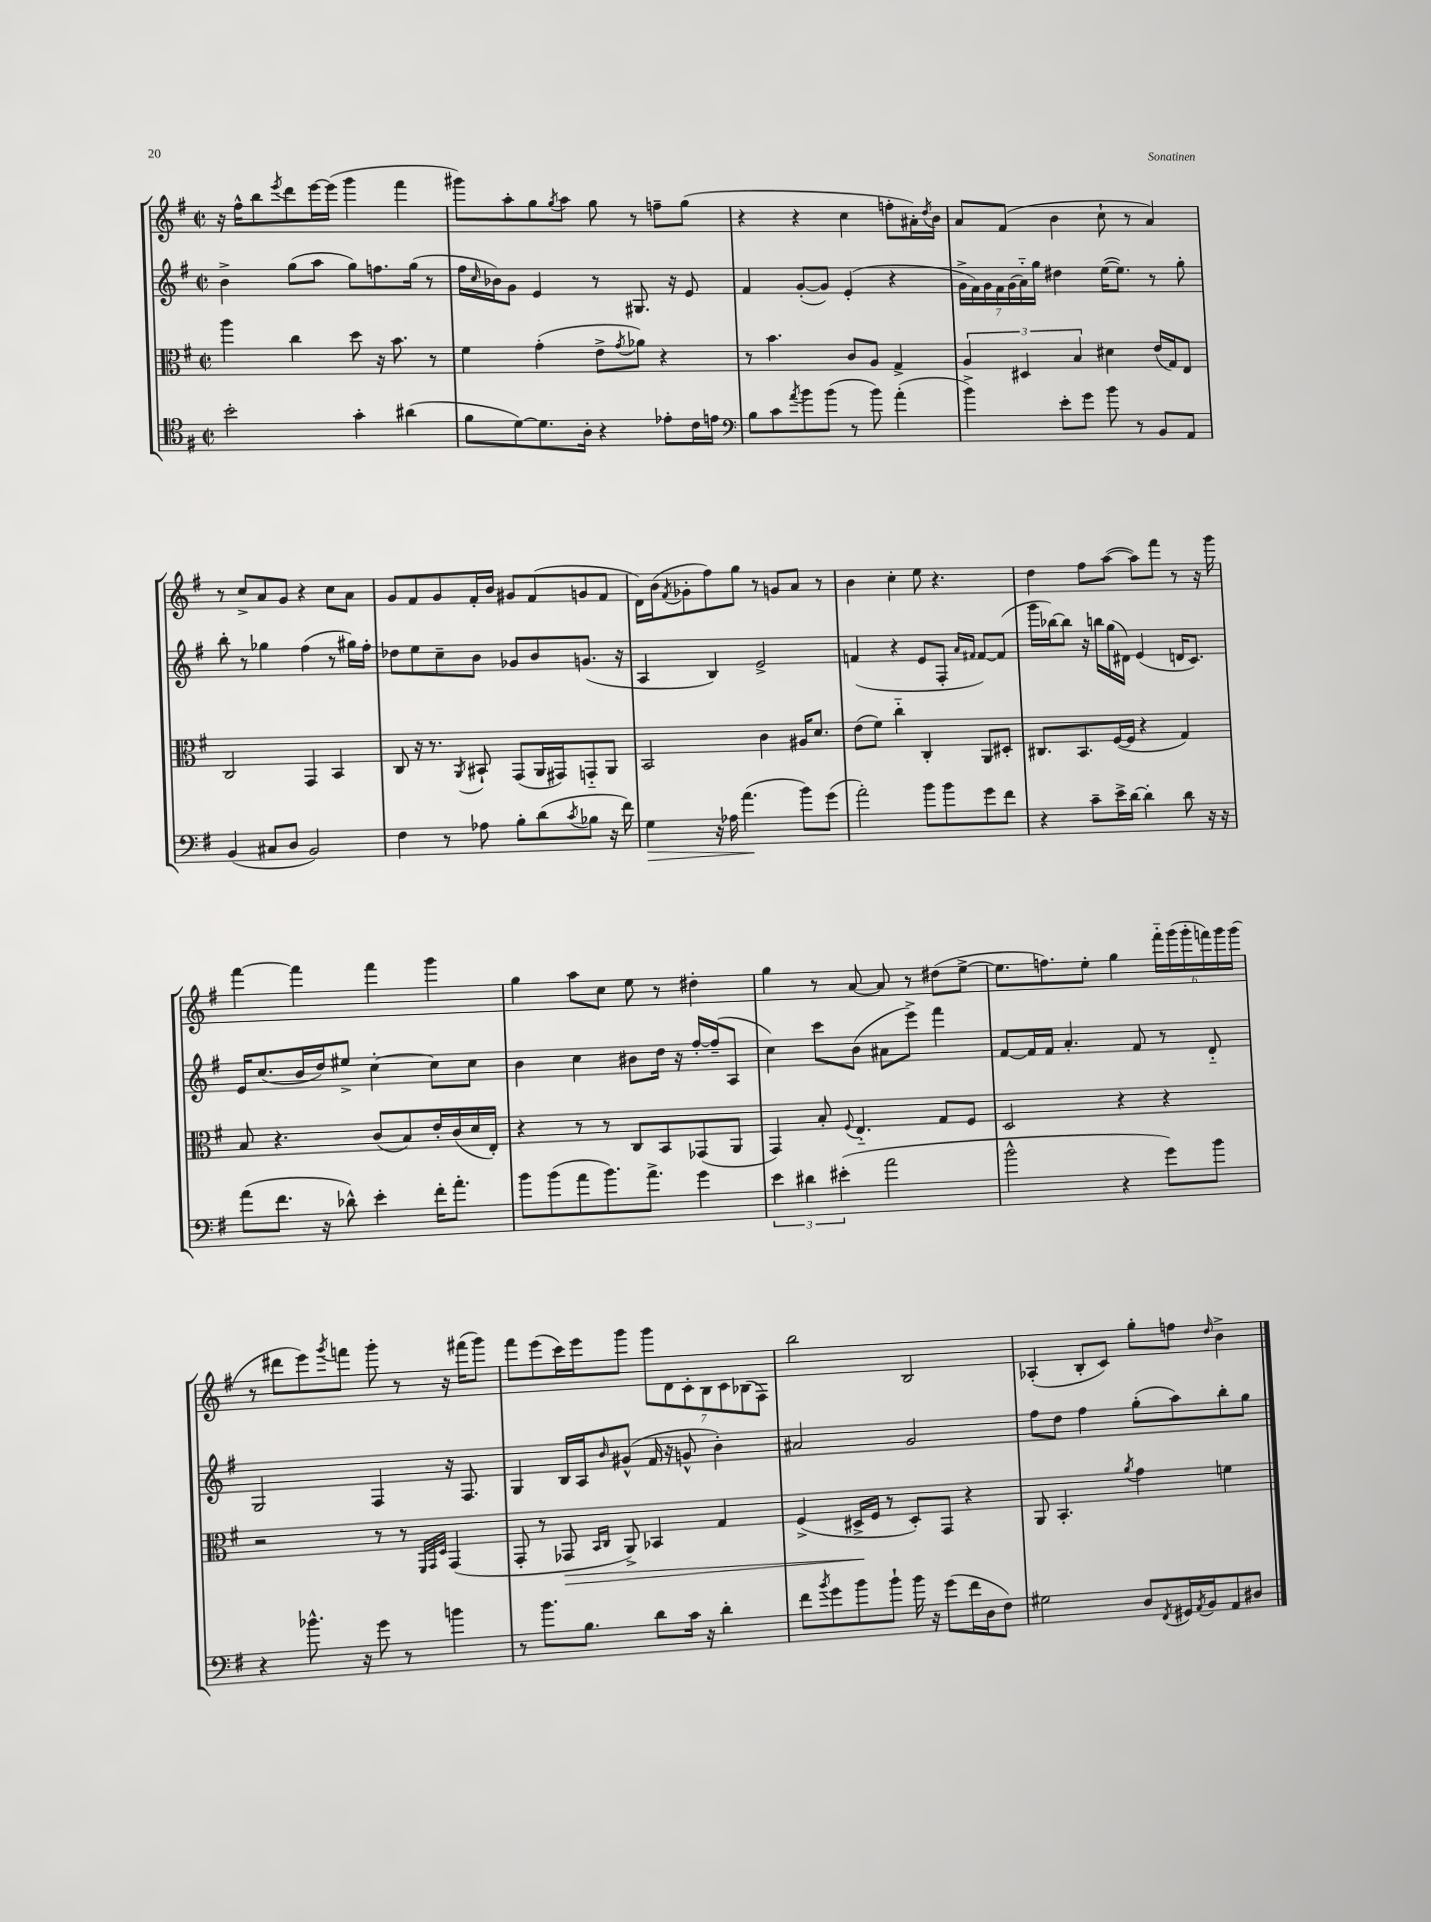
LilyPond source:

<<
\new StaffGroup <<
\new Staff = "s0" {
    \clef treble \key g \major \defaultTimeSignature \time 2/2
    r16 fis''16-^ b''8 \acciaccatura { e'''8 } d'''8 e'''16~ e'''16( g'''4 fis'''4 |
    gis'''8) a''8-. g''8 \acciaccatura { g''8 } a''8 g''8 r8 f''8-- g''8( |
    r4 r4 c''4 f''8-. ais'16-.) \acciaccatura { d''8 } b'16 |
    a'8 fis'8( b'4 c''8-! r8 a'4) |
    r8 c''8-> a'8 g'8 r4 c''8 a'8 |
    g'8 fis'8 g'8 fis'16-. b'16 gis'8 fis'8( g'8 fis'8 |
    d'16) b'16( \acciaccatura { fis'8 } ges'8-. fis''8) g''8 r8 g'8 a'8 r8 |
    b'4 c''4-. e''8 r4. |
    d''4 fis''8 a''8~( a''8) fis'''8 r8 r16 g'''16 |
    fis'''4~ fis'''4 fis'''4 g'''4 |
    g''4 a''8 c''8 e''8 r8 dis''4-. |
    g''4 r8 a'8~ a'8 r8 dis''8( e''8~-> |
    e''8. f''8.) e''8-. g''4 \tuplet 6/4 { fis'''16-_ g'''16( g'''16-. f'''16) g'''16 g'''16( } |
    r8 dis'''8 e'''8) \acciaccatura { g'''8 } f'''8 g'''8-. r8 r16 fis'''16( g'''8) |
    fis'''8 e'''8( c'''16) e'''16 g'''8 \tuplet 7/4 { g'''8 d'8 c'8-. b8 c'8 bes8( fis8) } |
    b''2 b2 |
    aes4-.( b8-. c'8) g''8-. f''8 \grace { d''16 } b'4-> \bar "|." |
}
\new Staff = "s1" {
    \clef treble \key g \major \defaultTimeSignature \time 2/2
    b'4-> g''8( a''8 g''8) f''8. g''16( r8 |
    fis''16 \grace { c''16 } bes'16) g'8 e'4 r8 gis8. r16 e'8 |
    fis'4 g'8~-.( g'8) e'4-.( r4 |
    \tuplet 7/4 { g'16-> fis'16) g'16 fis'16 g'16( a'16-_) g''16 } dis''4 e''16~( e''8.) r8 g''8-. |
    b''8-. r8 ges''4 fis''4( r8 gis''16) fis''16-. |
    des''8 e''8 c''8-- b'8 ges'8 b'8 g'8.( r16 |
    a4 b4) e'2-> |
    f'4( r4 e'8 fis8-. \grace { a'16 fis'16 } fis'8~) fis'8( |
    g'''16 bes''16~) bes''8 r16 b''16 g''16( dis'16) e'4( d'16 c'8.) |
    e'16 c''8.( b'16 d''16) eis''8-> c''4~-. c''8 c''8 |
    b'4 c''4 bis'8 d''16 r16 fis''16~-. fis''16--( a8 |
    c''4) c'''8 b'8( ais'8 e'''8->) fis'''4 |
    fis'8~ fis'16 fis'16 a'4.-. fis'8 r8 d'8-_ |
    g2 fis4 r16 fis8. |
    g4 b16 a16 \grace { b'16 } gis'8-^( fis'16 r16 g'8-^ b'4-.) |
    ais'2 g'2 |
    fis''8 d''8 fis''4 g''8-.( a''8) b''8-. g''8 \bar "|." |
}
\new Staff = "s2" {
    \clef alto \key g \major \defaultTimeSignature \time 2/2
    a''4 c''4 d''8 r16 b'8. r8 |
    fis'4 g'4-.( e'8-> \acciaccatura { g'8 } aes'8) r4 |
    r8 b'4. c'8 a8 g4-> |
    \tuplet 3/2 { a4 dis4 b4 } dis'4 e'16( g16) e8 |
    c2 g,4 b,4 |
    c8 r16 r8. \acciaccatura { a,8 } bis,8-! g,8( a,16 gis,16) g,8-_ a,8 |
    b,2 c'4 ais16 d'8. |
    e'8( fis'8) c''4-_ c4-. a,8 dis8-. |
    cis8. b,8. fis16~( fis16 r4 g4) |
    b8 r4. c'8( b8) e'16-. c'16( d'16 e16-.) |
    r4 r8 r8 c8 b,8 ges,8( a,8 |
    g,4) b8-. \appoggiatura { fis8 } e4.-_ g8 fis8 |
    d2 r4 r4 |
    r2 r8 r8 \grace { fis,32 g,32 d32 } g,4( |
    g,8-. r8 ges,8\> \grace { b,16 c16 } a,8->) bes,4 g4 |
    fis4->( dis16->\! fis16 r8 dis8-.) g,8 r4 |
    a,8 b,4.-. \acciaccatura { a'8 } g'4 f'4 \bar "|." |
}
\new Staff = "s3" {
    \clef tenor \key g \major \defaultTimeSignature \time 2/2
    b'2-. g'4-. ais'4( |
    fis'8 d'8~) d'8. a16-. r4 ees'8-. c'16 e'16 |
    \clef bass b8 c'8 \acciaccatura { a'8 } b'8 b'8( r8 b'8) a'4-.( |
    b'4->) e'8-. g'8 b'8 r8 b,8 a,8 |
    b,4( cis8 d8 b,2) |
    fis4 r8 aes8 b8-. d'8( \acciaccatura { c'8 } bes8 r16 fis'16) |
    g4\> r16 aes16 a'4.\!( b'8) g'8( |
    a'2-.) b'8 b'8 g'8 fis'8 |
    r4 c'8-- e'16-> d'16~ d'4-. d'8 r16 r16 |
    a'8( fis'8. r16 des'8-^) e'4-. fis'16-. a'8.-. |
    b'8 b'8( a'8 b'8.) a'8.-> g'4 |
    \tuplet 3/2 { e'4 dis'4 eis'4-.( } a'2 |
    b'2-^ r4 g'8) b'8 |
    r4 bes'8.-^ r16 g'8 r8 b'4 |
    r8 b'8. b8. d'8 c'16 r16 d'4-. |
    fis'8 \acciaccatura { b'8 } g'8 b'8 b'8-! b'16 r16 g'8( fis'16 d16 fis8) |
    gis2 d8 \acciaccatura { fis,8 } gis,16 \acciaccatura { a,8 } b,16 a,8 dis8 \bar "|." |
}
>>
>>
\layout { \context { \Score \remove "Bar_number_engraver" } }
